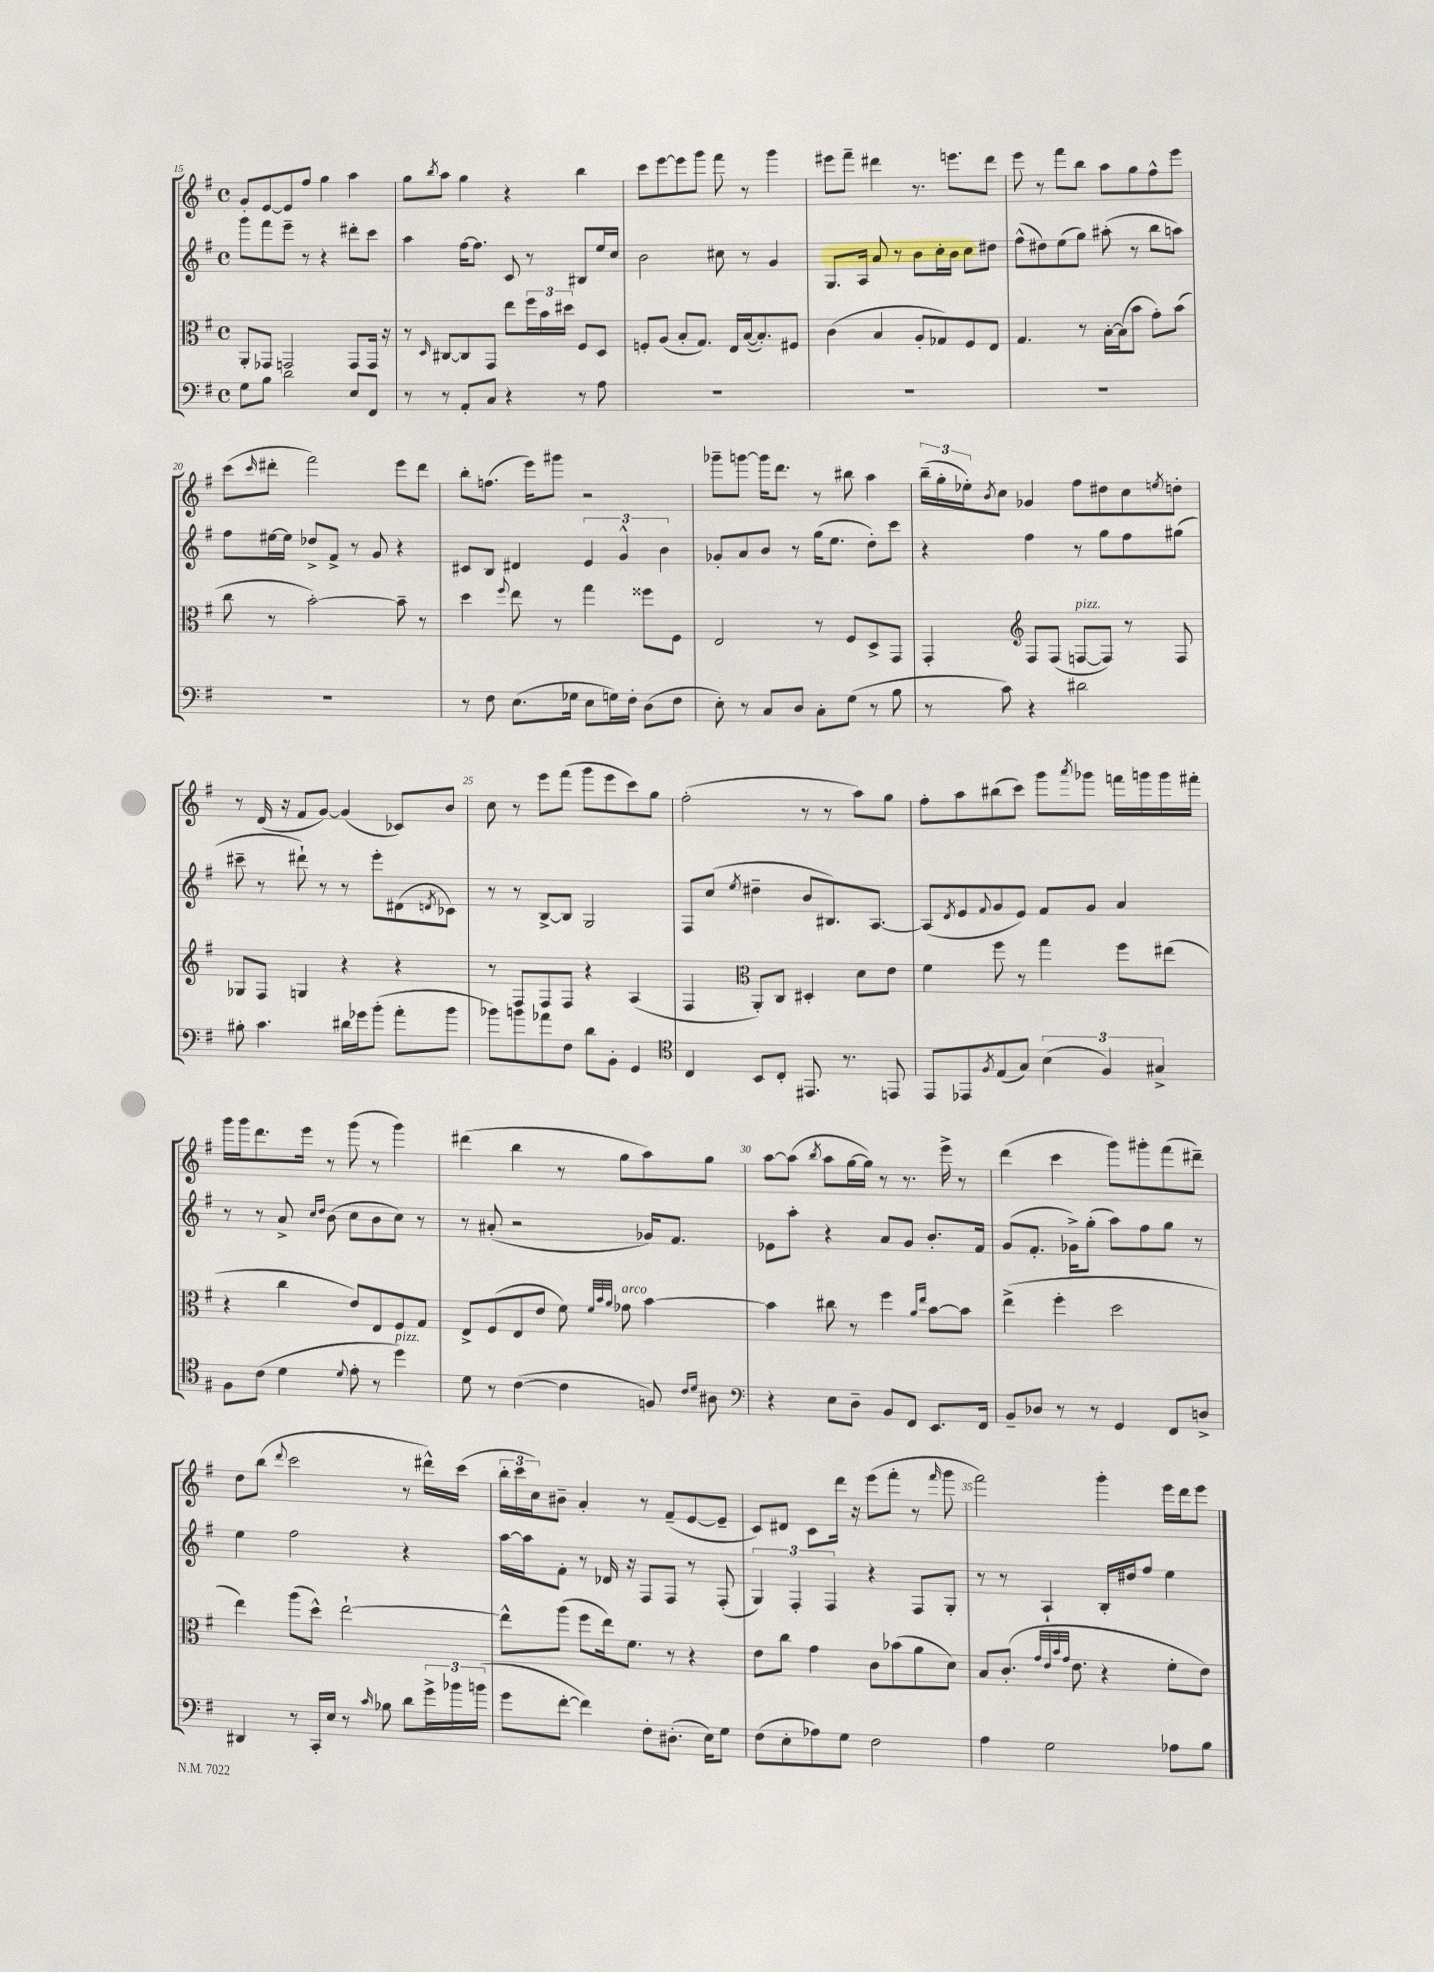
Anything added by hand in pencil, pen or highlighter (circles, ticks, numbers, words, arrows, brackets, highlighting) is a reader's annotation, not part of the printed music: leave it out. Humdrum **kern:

**kern	**kern	**kern	**kern
*part4	*part3	*part2	*part1
*staff4	*staff3	*staff2	*staff1
*clefF4	*clefC3	*clefG2	*clefG2
*k[f#]	*k[f#]	*k[f#]	*k[f#]
*M4/4	*M4/4	*M4/4	*M4/4
*met(c)	*met(c)	*met(c)	*met(c)
=15	=15	=15	=15
8G\L	8AA'/L	8ggg\L	8g'/L
8B\J	8GG-X/J	8fff#\	[8e/
2d\	2GGn/	8eee~\J	8e/]
.	.	8r	8ff#/J
.	.	4r	4gg\
8E/L	8GG/L	8ddd#X'\L	4aa\
8FF#/J	16GG/Jk	8ccc\J	.
.	16r	.	.
=16	=16	=16	=16
8r	8r	4aa\	8gg\L
.	16qqD/	.	8qbb/
8r	[8C#X/L	.	8aa\J
8AA'/L	8C#/]	[16ff#\KL	4gg\
.	.	8.ff#\J]	.
8C/J	8GG/J	.	.
4r	8ee\L	8c/	4r
.	24ff#\L	8r	.
.	24b\	.	.
.	24dd#X\JJ	.	.
8r	8F#/L	8B#X/L	4bb\
8A\	8D/J	16ee/L	.
.	.	16cc/JJ	.
=17	=17	=17	=17
1r	8Fn'/L	2b\	8ccc\L
.	(8A/J	.	[8eee\
.	8B'/L	.	8eee\]
.	8.G/J)	.	8ggg\J
.	.	8cc#X\	8fff#\
.	16E/LL	.	.
.	([16B/J	8r	8r
.	8.B'/])	.	.
.	.	4g/	4ggg\
.	8F#X/J	.	.
=18	=18	=18	=18
1r	(4c\	8.G/L	8eee#X\L
.	.	.	8fff#~\J
.	.	16A/Jk	.
.	4B/	8a/	4ddd#X\
.	.	8r	.
.	8A'/L	8b\L	8.r
.	8G-X/)	16cc'\L	.
.	.	16b\JJ	8.eeen\L
.	8F#/	8cc\L	.
.	8E/J	8dd#X\J	8ddd#\J
=19	=19	=19	=19
1r	4.G/	(8ff#^^\L	8eee\
.	.	8dd#X\)	8r
.	.	(8ee\	8fff#\L
.	8r	8gg\J)	8bb\J
.	[16B'\LL	(8aa#X'\	8aa\L
.	(16B\J]	.	.
.	8b\J	8r	8gg\
.	8g'\L)	8bb\L	8ff#^^\
.	(8b\J	8aan\J)	8eee\J
!!LO:LB:g=z
=20	=20	=20	=20
1r	8cc\	8ff#\L	(8ccc\L
.	.	.	16qqccc/
.	8r	[16ee#X\L	8ddd#X'\J
.	.	16ee#\JJ]	.
.	[2b'\)	8dd-X^/L	2fff#\)
.	.	8f#^/J	.
.	.	8r	.
.	.	8g/	.
.	8b~\]	4r	8eee\L
.	8r	.	8ddd#\J
=21	=21	=21	=21
8r	4dd\	8c#X/L	8bb'\L
8F#\	.	8B/J	(8.ffn\J
.	8qqff#/	.	.
(8.E\L	8ee\	4d#X/	.
.	.	.	16eee\KL)
.	8r	.	8ggg#X\J
16G-X\Jk	.	.	.
8E\L	4gg\	6e/	2r
16Gn\L)	.	.	.
.	.	6g^^/	.
16F#'\JJ	.	.	.
(8D\L	8ff##X\L	.	.
.	.	6b\	.
8F#\J	8F#\J	.	.
=22	=22	=22	=22
8E'\)	2E/	8g-X'/L	8ggg-X~\L
8r	.	8a/	[8gggn\J
8C/L	.	8b/J	16ggg\KL]
.	.	.	8.ddd\J
8D/J	.	8r	.
8C'\L	8r	(16gg\KL	8r
.	.	8.ee\J	.
(8G\J	8F#/L	.	8bb#X\
8r	8D^/	8dd'\L)	4aa\
8B\	8GG/J	8ccc\J	.
=23	=23	=23	=23
8r	4GG'/	4r	(24bb~\LL
.	.	.	24gg'\
.	.	.	24ee-X'\J)
.	.	.	8qb/
8c\)	.	.	8cc\J
*	*clefG2	*	*
4r	8F#/L	4ff#\	4g-X/
.	(8F#/J	.	.
!	!LO:TX:a:i:t=pizz.	!	!
2d#X\	[8Fn/L	8r	8ff#\L
.	8F/J])	8gg\L	8dd#X\
.	8r	8ff#\	8cc\
.	.	.	8qeen/
.	8F/	(8gg#X\J	8ddn'\J
!!LO:LB:g=z
=24	=24	=24	=24
8B#X'\	8G-X/L	8ccc#X~\	8r
4.c\	8F#/J	8r	(16d/
.	.	.	16r
.	4Gn/	8ddd#X`\)	8f#/L
.	.	8r	[8g/J)
16d#X\LL	4r	8r	(4g/]
16g-X\J	.	.	.
(8b'\J	.	8eee'\L	.
8a'\L	4r	(8d#X\	8c-X/L)
.	.	8qdn/	.
8b\J	.	8c-X\J)	8b/J
=25	=25	=25	=25
8b-X\L)	8r	8r	8cc\
8bn\	8F#/L	8r	8r
8a-X\	8F#/	[8B^/L	8eee\L
8F#\J	8F#/J	8B/J]	(8fff#\J
8d\L	4r	2G/	8ggg\L
8BB'\J	.	.	8eee\
4GG/	(4A/	.	8ccc\)
.	.	.	8gg\J
=26	=26	=26	=26
*clefC4	*	*	*
4C/	4F#/	8F#/L	(2ff#'\
.	.	(8cc/J	.
*	*clefC3	*	*
.	.	8qee/	.
8BB/L	8AA'/L)	4dd#X~\	.
8C'/J	8C/J	.	.
8.EE#X/	4D#X'/	8b/L	8r
.	.	8.B#X/)	8r
8.r	.	.	.
.	8d\L	.	8aa\L)
.	.	[8.A/J	.
8EEn/	8e\J	.	8gg\J
=27	=27	=27	=27
8EE/L	4f#\	(8A/L]	8ff#'\L
.	.	8qd/	.
8EE-X/	.	8e/	8aa\
8qF#/	.	8qqf#/	.
(8E/	8ff#\	8g/	(8bb#X\
8G/J)	8r	8e/J)	8ccc\J)
(6B\	4gg\	8f#/L	8ggg\L
.	.	.	8qaaa/
.	.	8g/J	8ggg-X\J
6F#/)	.	.	.
.	8ff#\L	4a/	16fffn\LL
.	.	.	16gggn\
6G#X^/	.	.	.
.	(8ee#X\J	.	16ggg\
.	.	.	16fff#X'\JJ
!!LO:LB:g=z
=28	=28	=28	=28
8F#\L	4r	8r	16ggg\LL
.	.	.	16ggg\J
(8c\J	.	8r	8.ddd\
4d\	4cc\	8a^/	.
.	.	.	16eee\Jk
.	.	16qqcc/LL	.
.	.	16qqdd/JJ	.
.	.	(8b\	8r
8qqd/	.	.	.
8e'\	8e/L)	8cc\L	(8ggg\
8r	8E/	8b\	8r
!LO:TX:a:i:t=pizz.	!	!	!
4dd\)	8F#/	8cc\J)	4ggg\)
.	8G/J	8r	.
=29	=29	=29	=29
8d\	8E^/L	8r	(4ddd#X\
8r	(8F#/	(8a#X'/	.
([4c\	8E/	2r	4bb\
.	8e/J	.	.
4c\]	8f#\)	.	8r
.	32qqf#/LLL	.	.
.	32qqb/	.	.
.	32qqa/JJJ	.	.
!	!LO:TX:a:i:t=arco	!	!
.	8g-X\	.	8gg\L
8Fn/)	[4b\	16g-X/KL)	8aa\)
.	.	8.f#/J	.
16qqc/LL	.	.	.
16qqd/JJ	.	.	.
8A#X\	.	.	8gg\J
=30	=30	=30	=30
*clefF4	*	*	*
4r	4b\]	8e-X\L	[8aa\L
.	.	8aa'\J	(8aa\J]
.	.	.	8qbb/
8E\L	8cc#X\	4r	8aa\L
8D~\J	8r	.	[16gg\L
.	.	.	16gg\JJ])
8BB/L	4ff#\	8a/L	8r
8FF#/J	.	8g/J	8.r
.	16qqa/LL	.	.
.	16qqee/JJ	.	.
8.EE/L	[8b\L	8.b'/L	.
.	.	.	16eee^\
.	8b\J]	.	8r
16FF#/Jk	.	16f#/Jk	.
=31	=31	=31	=31
8BB~/L	(4ee^\	(8g/L	(4ddd\
8D-X/J	.	8.f#'/J	.
8r	4ff#'\	.	4ccc\
.	.	16g-X^\KL)	.
8r	.	(8gg'\J	.
4GG/	2dd\	8aa\L)	8ggg\L)
.	.	8ff#\	8ggg#X'\
8FF#/L	.	8gg\J	(8fff#\
8Dn^/J	.	8r	8ddd#X~\J)
!!LO:LB:g=z
=32	=32	=32	=32
4DD#X/	4ee\)	4ee\	8dd\L
.	.	.	(8bb\J
.	.	.	8qqddd/
8r	(8aa\L	2ff#\	2ccc\
16CC'/LL	8dd^^\J)	.	.
16E/JJ	.	.	.
8r	[2ee`\	.	.
16qqc/	.	.	.
8B-X\	.	.	.
8d\L	.	4r	8r
24g^\L	.	.	16ddd#X^^\LL)
24b-X\	.	.	.
.	.	.	(16ccc\JJ
(24bn\JJ	.	.	.
=33	=33	=33	=33
8g\L	8ee^^\L]	[16aa\LL	24bb'\LL
.	.	.	24ccc\
.	.	16aa\J]	.
.	.	.	24cc\J)
[8f#'\J	(8aa\J	8f#'\J	8b#X~\J
4f#\])	8ff#\L	8r	4a'/
.	16ee\k)	16d-X/	.
.	8.f#\J	16r	.
8F#'\L	.	8F#/L	8r
(8.D#X'\J	8r	8F#/J	(8f#~/L
.	4r	8r	[8e/
16E\KL)	.	.	.
8G\J	.	(8F#'/	8e~/J]
=34	=34	=34	=34
(8F#\L	8e\L	6G/)	8c/L)
8E'\	8cc\J	.	8d#X/J
.	.	6F#'/	.
8A-X\)	4g\	.	8c\L
.	.	6F#/	.
8G\J	.	.	16ddd\Jk
.	.	.	16r
2F#\	8c\L	4r	(8eee\L
.	(8b-X\	.	8fff#'\J
.	8a\	8F#/L	8r
.	.	.	16qqfff#/
.	8d\J)	8G'/J	8ggg\
=35	=35	=35	=35
4A\	8B/L	8r	2fff#\)
.	(8.c'/J	8r	.
2G\	.	4A`/	.
.	32qqg/LLL	.	.
.	32qqe/	.	.
.	32qqb/	.	.
.	32qqg/JJJ	.	.
.	8.e\	.	.
.	4r	16B'/LL	4ggg'\
.	.	16dd#X/J	.
.	.	8ff#/J	.
8A-X\L	8f#'\L	4ee\	16eee\LL
.	.	.	16ddd\J
8B\J	8e\J)	.	8eee\J
==	==	==	==
*-	*-	*-	*-
